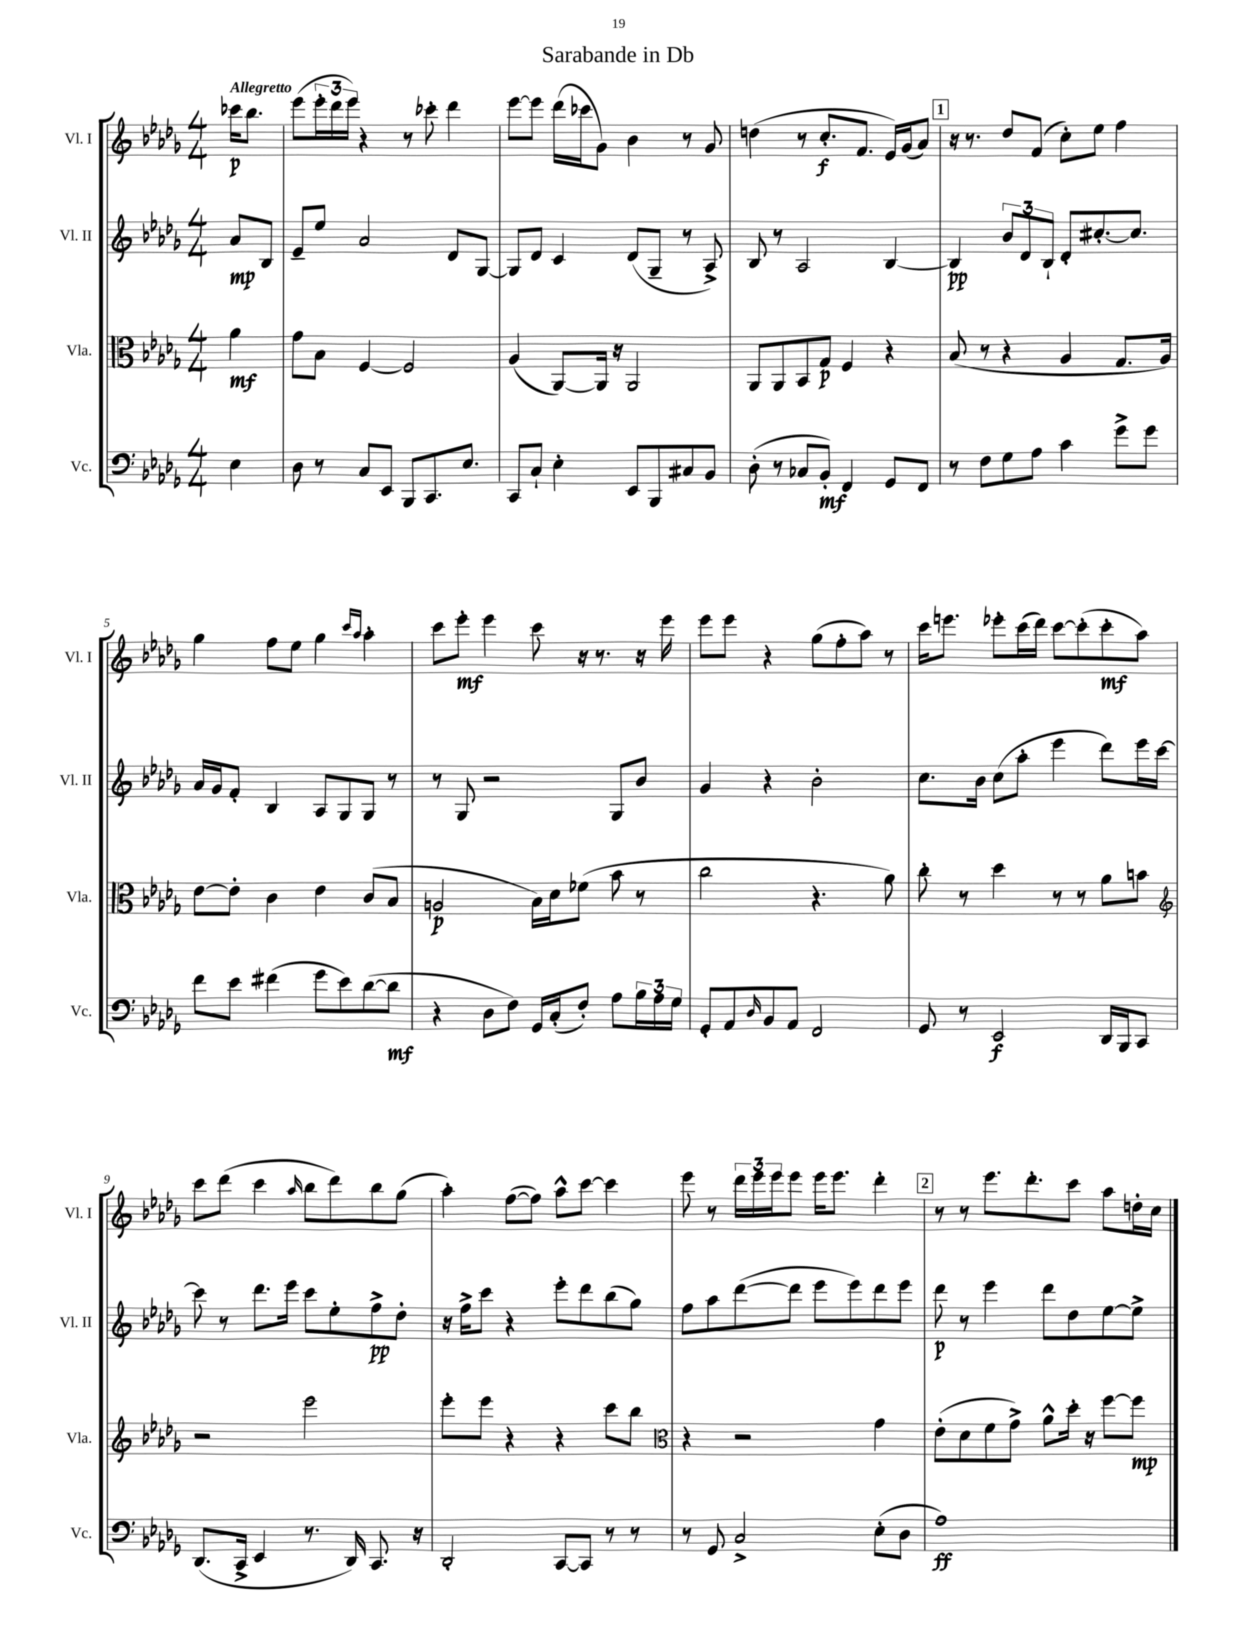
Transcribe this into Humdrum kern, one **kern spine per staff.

**kern	**dynam	**kern	**dynam	**kern	**dynam	**kern	**dynam
*part4	*part4	*part3	*part3	*part2	*part2	*part1	*part1
*staff4	*staff4	*staff3	*staff3	*staff2	*staff2	*staff1	*staff1
*I"Vc.	*	*I"Vla.	*	*I"Vl. II	*	*I"Vl. I	*
*I'Vc.	*	*I'Vla.	*	*I'Vl. II	*	*I'Vl. I	*
*clefF4	*	*clefC3	*	*clefG2	*	*clefG2	*
*k[b-e-a-d-g-]	*	*k[b-e-a-d-g-]	*	*k[b-e-a-d-g-]	*	*k[b-e-a-d-g-]	*
*M4/4	*	*M4/4	*	*M4/4	*	*M4/4	*
=	=	=	=	=	=	=	=
!	!	!	!	!	!	!LO:TX:a:B:t=Allegretto	!
4E-\	.	4a-\	mf	8a-/L	mp	16ccc-X\KL	p
.	.	.	.	.	.	8.bb-\J	.
.	.	.	.	8B-/J	.	.	.
=1	=1	=1	=1	=1	=1	=1	=1
8D-\	.	8g-\L	.	8e-~/L	.	(8eee-\L	.
8r	.	8B-\J	.	8ee-/J	.	24eee-'\L	.
.	.	.	.	.	.	24ddd-\	.
.	.	.	.	.	.	24eee-\JJ)	.
8C/L	.	[4F/	.	2a-/	.	4r	.
8EE-/J	.	.	.	.	.	.	.
8BBB-/L	.	2F/]	.	.	.	8r	.
8.CC/	.	.	.	.	.	8ccc-X'\	.
.	.	.	.	8d-/L	.	4ddd-\	.
8.E-/J	.	.	.	.	.	.	.
.	.	.	.	[8G-/J	.	.	.
=2	=2	=2	=2	=2	=2	=2	=2
8CC/L	.	(4A-/	.	8G-/L]	.	[8eee-\L	.
8C`/J	.	.	.	8d-/J	.	8eee-\J]	.
4E-'\	.	[8AA-/L)	.	4c/	.	(16ddd-\LL	.
.	.	.	.	.	.	16ccc-X\J	.
.	.	16AA-/Jk]	.	.	.	8g-\J)	.
.	.	16r	.	.	.	.	.
8EE-/L	.	2AA-/	.	(8d-/L	.	4b-\	.
8BBB-/	.	.	.	8G-~/J	.	.	.
8C#X/	.	.	.	8r	.	8r	.
8BB-/J	.	.	.	8A-^/)	.	8g-/	.
=3	=3	=3	=3	=3	=3	=3	=3
(8D-'\	.	8AA-/L	.	8B-/	.	(4ddn\	.
8r	.	8AA-/	.	8r	.	.	.
8C-X/L	.	8BB-/	.	2A-/	.	8r	.
8BB-'/J)	mf	8G-/J	p	.	.	8.cc'/L	f
4FF/	.	4F/	.	.	.	.	.
.	.	.	.	.	.	8.f/J	.
8GG-/L	.	4r	.	[4B-/	.	16e-/LL)	.
.	.	.	.	.	.	(16g-/J	.
8FF/J	.	.	.	.	.	8a-/J)	.
!!LO:REH:place=s1:t=1
=4	=4	=4	=4	=4	=4	=4	=4
8r	.	(8B-/	.	4B-/]	pp	16r	.
.	.	.	.	.	.	8.r	.
8F\L	.	8r	.	.	.	.	.
8G-\	.	4r	.	12b-/L	.	8dd-/L	.
.	.	.	.	12d-/	.	.	.
8A-\J	.	.	.	.	.	(8f/J	.
.	.	.	.	12B-`/J	.	.	.
4c\	.	4A-/	.	8d-'/L	.	8cc'\L)	.
.	.	.	.	[8.cc#X'/	.	8ee-\J	.
8g-^\L	.	8.G-/L	.	.	.	4ff\	.
.	.	.	.	8.cc#/J]	.	.	.
8g-\J	.	.	.	.	.	.	.
.	.	16A-/Jk)	.	.	.	.	.
!!LO:LB:g=z
=5	=5	=5	=5	=5	=5	=5	=5
8f\L	.	[8e-\L	.	16a-/LL	.	4gg-\	.
.	.	.	.	16g-/J	.	.	.
8e-\J	.	8e-'\J]	.	8f'/J	.	.	.
(4f#X\	.	4c\	.	4B-/	.	8ff\L	.
.	.	.	.	.	.	8ee-\J	.
8g-\L	.	4e-\	.	8A-/L	.	4gg-\	.
8e-\)	.	.	.	8G-/	.	.	.
.	.	.	.	.	.	16qqccc/LL	.
.	.	.	.	.	.	16qqaa-/JJ	.
([8d-\	.	(8c/L	.	8G-/J	.	4aa-'\	.
8d-\J]	mf	8B-/J	.	8r	.	.	.
=6	=6	=6	=6	=6	=6	=6	=6
4r	.	2An/	p	8r	.	8ccc\L	.
.	.	.	.	8G-/	.	8eee-'\J	mf
8D-\L	.	.	.	2r	.	4eee-\	.
8F\J)	.	.	.	.	.	.	.
16GG-/LL	.	16B-\LL)	.	.	.	8ccc\	.
(16C'/J	.	16d-\J	.	.	.	.	.
8F'/J)	.	(8f-X\J	.	.	.	16r	.
.	.	.	.	.	.	8.r	.
8A-\L	.	8b-\	.	8G-/L	.	.	.
24B-\L	.	8r	.	8b-/J	.	16r	.
24A-\	.	.	.	.	.	.	.
.	.	.	.	.	.	16eee-\	.
24G-\JJ	.	.	.	.	.	.	.
=7	=7	=7	=7	=7	=7	=7	=7
8GG-'/L	.	2cc\	.	4g-/	.	8eee-\L	.
8AA-/	.	.	.	.	.	8eee-\J	.
16qqD-/	.	.	.	.	.	.	.
8BB-/	.	.	.	4r	.	4r	.
8AA-/J	.	.	.	.	.	.	.
2FF/	.	4.r	.	2b-'\	.	(8gg-\L	.
.	.	.	.	.	.	8ff'\	.
.	.	.	.	.	.	8aa-\J)	.
.	.	8a-\)	.	.	.	8r	.
=8	=8	=8	=8	=8	=8	=8	=8
8GG-/	.	8cc'\	.	8.cc\L	.	16ccc\KL	.
.	.	.	.	.	.	8.eeen\J	.
8r	.	8r	.	.	.	.	.
.	.	.	.	16b-\Jk	.	.	.
2EE-/	f	4dd-\	.	(8cc\L	.	8eee-X'\L	.
.	.	.	.	8aa-'\J	.	(16ccc\L	.
.	.	.	.	.	.	16ddd-\JJ)	.
.	.	8r	.	4eee-\	.	[8ccc\L	.
.	.	8r	.	.	.	(8ccc'\]	.
16DD-/LL	.	8a-\L	.	8ddd-\L)	.	8ccc'\	mf
16BBB-/J	.	.	.	.	.	.	.
8CC/J	.	8bn\J	.	16eee-\L	.	8aa-\J)	.
.	.	.	.	[16ccc\JJ	.	.	.
!!LO:LB:g=z
=9	=9	=9	=9	=9	=9	=9	=9
*	*	*clefG2	*	*	*	*	*
(8.DD-/L	.	2r	.	8ccc\]	.	8ccc\L	.
.	.	.	.	8r	.	(8ddd-\J	.
16CC^/Jk	.	.	.	.	.	.	.
4EE-/	.	.	.	8.ddd-\L	.	4ccc\	.
.	.	.	.	16eee-\Jk	.	.	.
.	.	.	.	.	.	16qqaa-/	.
8.r	.	2eee-\	.	8ccc\L	.	8bb-\L	.
.	.	.	.	8ee-'\	.	8ddd-\)	.
16DD-/)	.	.	.	.	.	.	.
8.CC/	.	.	.	8ff^\	pp	8bb-\	.
.	.	.	.	8dd-'\J	.	(8gg-\J	.
16r	.	.	.	.	.	.	.
=10	=10	=10	=10	=10	=10	=10	=10
2DD-'/	.	8eee-'\L	.	16r	.	4aa-'\)	.
.	.	.	.	16ff^\KL	.	.	.
.	.	8eee-\J	.	8ccc\J	.	.	.
.	.	4r	.	4r	.	([8ff\L	.
.	.	.	.	.	.	8ff\J])	.
[8CC/L	.	4r	.	8eee-'\L	.	8aa-^^\L	.
8CC/J]	.	.	.	8ddd-\	.	[8ccc\J	.
8r	.	8ccc\L	.	(8bb-\	.	4ccc\]	.
8r	.	8bb-\J	.	8gg-\J)	.	.	.
=11	=11	=11	=11	=11	=11	=11	=11
*	*	*clefC3	*	*	*	*	*
8r	.	4r	.	8ff\L	.	8eee-\	.
8GG-/	.	.	.	8aa-\	.	8r	.
2C^/	.	2r	.	([8ddd-\	.	24ddd-\LL	.
.	.	.	.	.	.	24eee-\	.
.	.	.	.	.	.	24eee-\J	.
.	.	.	.	8ddd-\J]	.	8eee-\J	.
.	.	.	.	8eee-\L	.	16eee-\KL	.
.	.	.	.	.	.	8.eee-\J	.
.	.	.	.	8eee-\)	.	.	.
(8E-'\L	.	4g-\	.	8ddd-\	.	4ddd-'\	.
8D-\J	.	.	.	8eee-\J	.	.	.
!!LO:REH:place=s1:t=2
=12	=12	=12	=12	=12	=12	=12	=12
1A-)	ff	(8e-'\L	.	8ddd-\	p	8r	.
.	.	8d-\	.	8r	.	8r	.
.	.	8f\	.	4eee-\	.	8.eee-\L	.
.	.	8g-^\J)	.	.	.	.	.
.	.	.	.	.	.	8.ddd-'\	.
.	.	8a-^^\L	.	8ddd-\L	.	.	.
.	.	16dd-'\Jk	.	8dd-\	.	8ccc\J	.
.	.	16r	.	.	.	.	.
.	.	[8ff\L	.	[8ee-\	.	8aa-\L	.
.	.	8ff\J]	mp	8ee-^\J]	.	16ddn'\L	.
.	.	.	.	.	.	16cc\JJ	.
==	==	==	==	==	==	==	==
*-	*-	*-	*-	*-	*-	*-	*-
